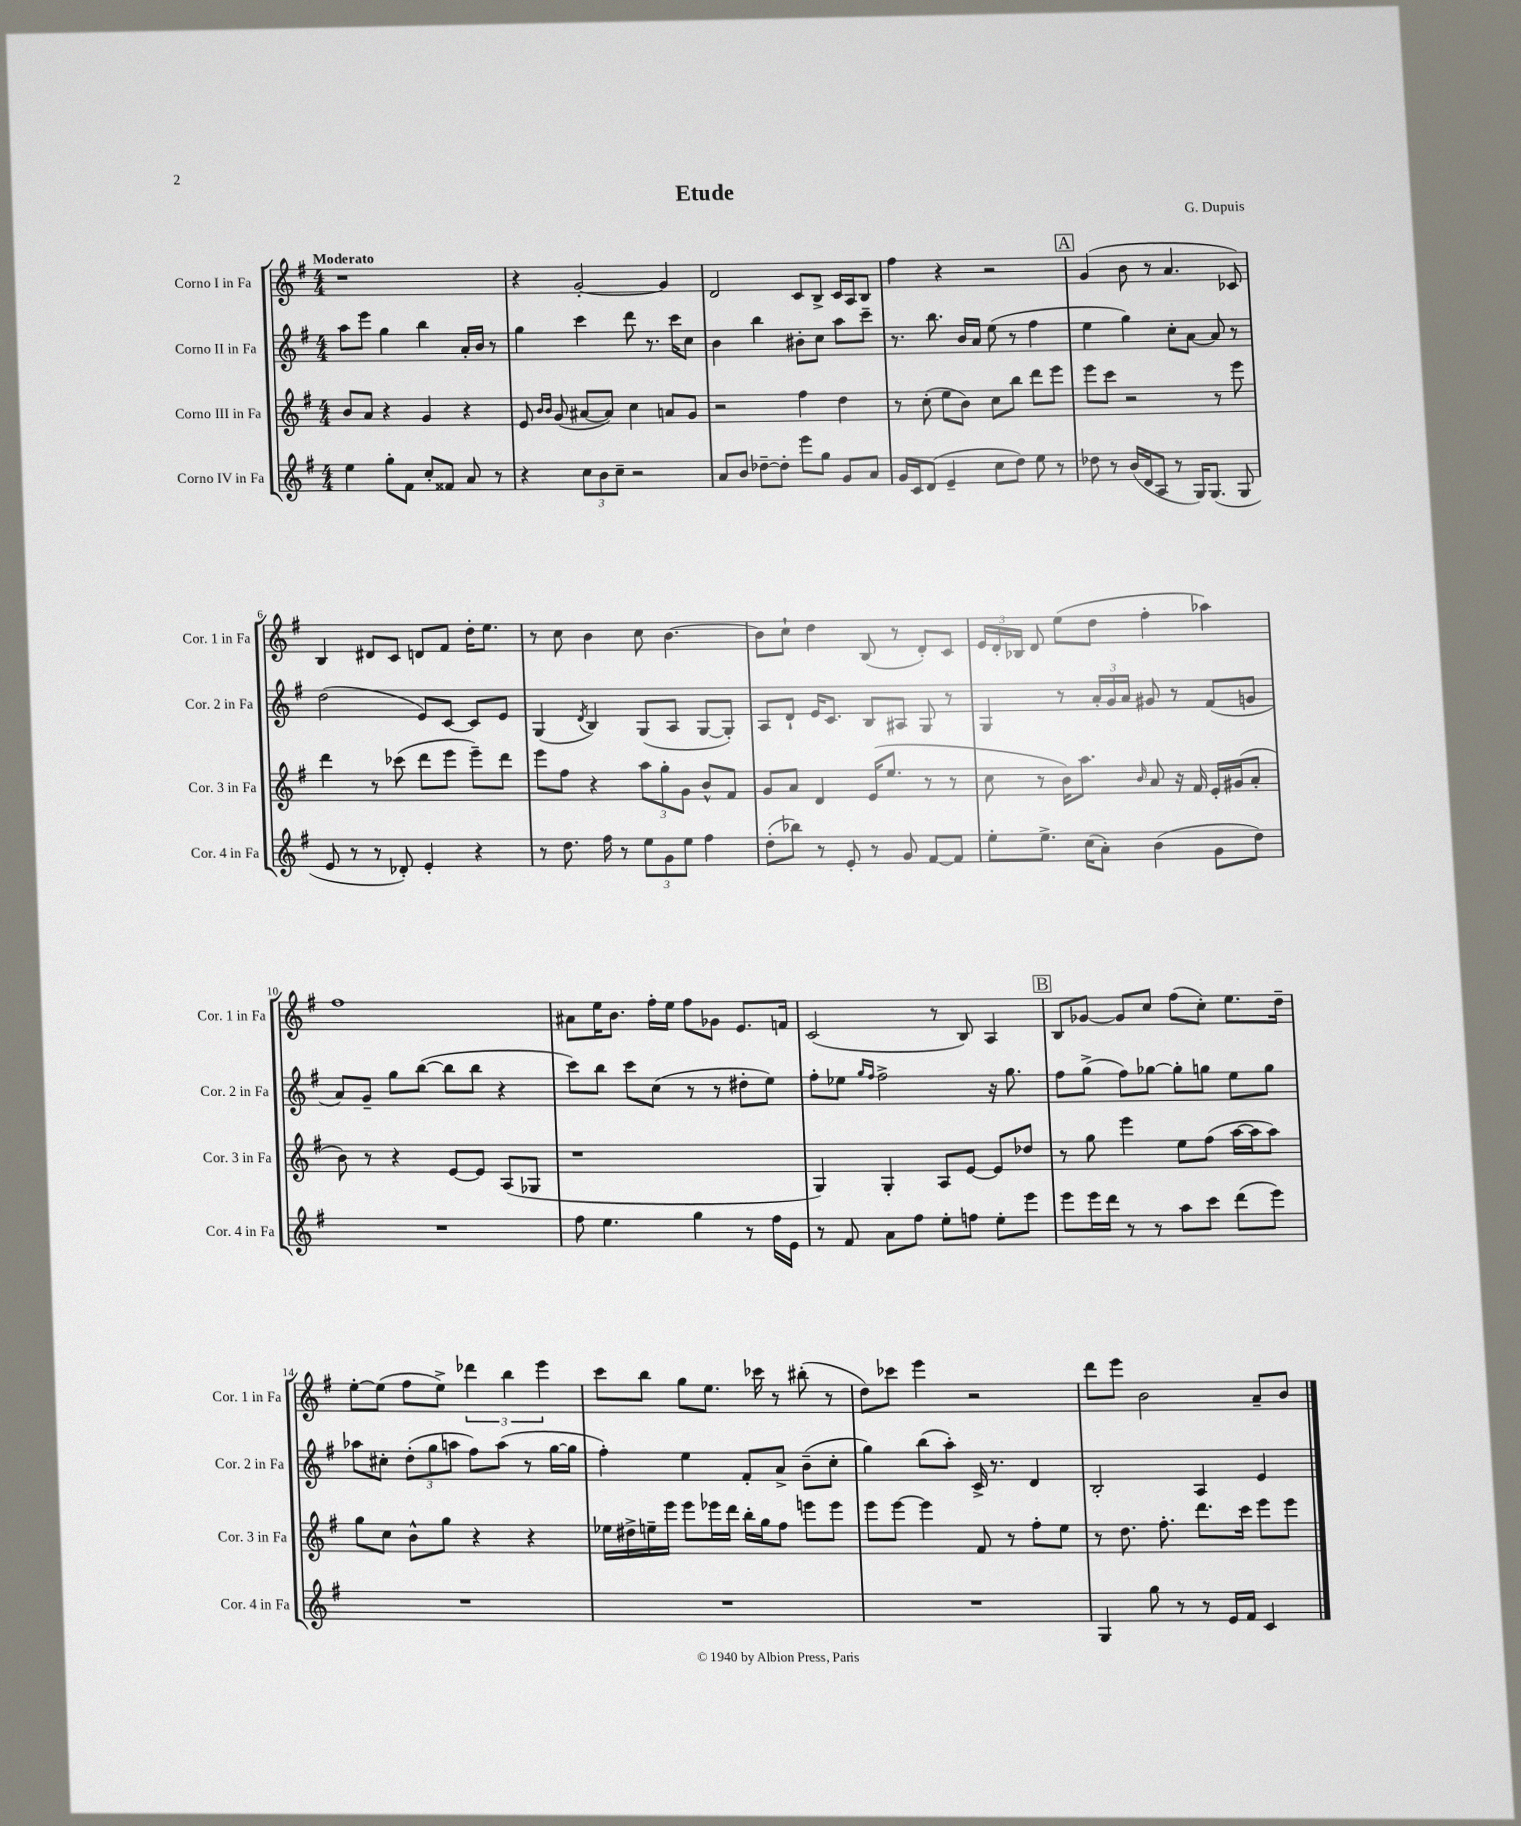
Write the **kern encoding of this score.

**kern	**kern	**kern	**kern
*part4	*part3	*part2	*part1
*staff4	*staff3	*staff2	*staff1
*I"Corno IV in Fa	*I"Corno III in Fa	*I"Corno II in Fa	*I"Corno I in Fa
*I'Cor. 4 in Fa	*I'Cor. 3 in Fa	*I'Cor. 2 in Fa	*I'Cor. 1 in Fa
*clefG2	*clefG2	*clefG2	*clefG2
*k[f#]	*k[f#]	*k[f#]	*k[f#]
*M4/4	*M4/4	*M4/4	*M4/4
=1	=1	=1	=1
!	!	!	!LO:TX:a:B:t=Moderato
4ee\	8b/L	8aa\L	1r
.	8a/J	8eee\J	.
8gg'\L	4r	4gg\	.
8f#\J	.	.	.
8cc'/L	4g/	4bb\	.
8f##X/J	.	.	.
8a/	4r	16a'/LL	.
.	.	16b/JJ	.
8r	.	8r	.
=2	=2	=2	=2
4r	8e/	4gg\	4r
.	16qqb/LL	.	.
.	16qqb/JJ	.	.
.	(8g/	.	.
12cc\L	[8a#X/L	4ccc\	[2g'/
12b\	.	.	.
.	8a#/J])	.	.
12cc~\J	.	.	.
2r	4cc\	8ddd\	.
.	.	8.r	.
.	8an/L	.	4g/]
.	.	16ccc\KL	.
.	8g/J	8cc\J	.
=3	=3	=3	=3
8a/L	2r	4b\	2d/
8b/J	.	.	.
[8dd-X~\L	.	4bb\	.
8dd-'\J]	.	.	.
8eee\L	4ff#\	8b#X'\L	8c/L
8gg\J	.	8cc\J	8B^/J
8g/L	4dd\	8aa\L	16c/LL
.	.	.	16A/J
8a/J	.	8ccc~\J	8B/J
=4	=4	=4	=4
16g/LL	8r	8.r	4ff#\
16c/J	.	.	.
(8d/J	(8cc'\	.	.
.	.	8.bb\	.
4e~/	8ee\L	.	4r
.	8b\J)	16b/LL	.
.	.	16a/JJ	.
8cc\L	8cc\L	(8ee\	2r
8dd\J)	8bb\J	8r	.
8ee\	8ddd\L	4ff#\	.
8r	8eee\J	.	.
!!LO:REH:place=s1:t=A
=5	=5	=5	=5
8dd-X\	8eee\L	4ee\	(4g/
8r	8ccc\J	.	.
(16b/LL	2r	4gg\)	8b\
16d/J	.	.	.
8A/J	.	.	8r
8r	.	8cc'\L	4.a/
16G/KL)	.	[8a\J	.
(8.G/J	.	.	.
.	8r	8a/]	.
8G/	8eee\	8r	8c-X/)
!!LO:LB:g=z
=6	=6	=6	=6
8e/	4ddd\	(2dd\	4B/
8r	.	.	.
8r	8r	.	8d#X/L
8d-X'/)	(8ccc-X\	.	8c/J
4e'/	8ddd\L	8e/L)	8dn/L
.	8eee\J	[8c/J	8f#/J
4r	8eee~\L)	8c/L]	16dd'\KL
.	.	.	8.ee\J
.	8ddd\J	8e/J	.
=7	=7	=7	=7
8r	8eee\L	(4G/	8r
8.dd\	8ff#\J	.	8cc\
.	.	8qd/	.
.	4r	4B/)	4b\
16ff#\	.	.	.
8r	.	.	.
12ee\L	12aa\L	(8G/L	8cc\
12g\	12gg'\	.	.
.	.	8A/J	[4.b\
12ee\J	12g\J	.	.
4ff#\	8b^^/L	[8G/L	.
.	8f#/J	8G'/J])	.
=8	=8	=8	=8
(8dd'\L	8g/L	8A/L	8b\L]
8bb-X\J)	8a/J	8d`/J	8cc`\J
8r	4d/	16e/KL	4dd\
.	.	8.c/J	.
8e'/	.	.	.
8r	(16e/KL	8B/L	(8B/
.	8.ee/J	.	.
8g/	.	8A#X/J	8r
[8f#/L	8r	8G/	8d'/L)
8f#/J]	8r	8r	8c/J
=9	=9	=9	=9
8ee'\L	8cc\	4G/	24e/LL
.	.	.	24d'/
.	.	.	24B-X/JJ
8.ee^\J	8r	.	8d/
.	16b\KL)	8r	(8ee\L
(16cc\KL	8.aa\J	.	.
8a'\J)	.	24a'/LL	8dd\J
.	.	24g/	.
.	.	24a/JJ	.
.	16qqb/	.	.
(4b\	8a/	8g#X/	4ff#'\
.	16r	8r	.
.	16f#/	.	.
8g\L	16e'/LL	(8f#/L	4aa-X\)
.	(16g#X/J	.	.
8dd\J)	8a'/J	8gn/J	.
!!LO:LB:g=z
=10	=10	=10	=10
1r	8b\)	8a/L)	1ff#
.	8r	8g~/J	.
.	4r	8gg\L	.
.	.	([8bb\J	.
.	[8e/L	8bb\L]	.
.	8e/J]	8bb\J	.
.	(8A/L	4r	.
.	8G-X/J	.	.
=11	=11	=11	=11
8ff#\	1r	8ccc\L)	8a#X\L
4.ee\	.	8bb\J	16ee\K
.	.	.	8.b\J
.	.	8ccc\L	.
.	.	(8cc\J	16ff#'\LL
.	.	.	16ee\JJ
4gg\	.	8r	8ff#\L
.	.	8r	8g-X\J
8r	.	8dd#X'\L	8.e/L
16ff#\LL	.	8ee\J)	.
16e\JJ	.	.	16fn/Jk
=12	=12	=12	=12
8r	4G/)	8ff#'\L	(2c/
8f#/	.	8ee-X\J	.
.	.	16qqgg/LL	.
.	.	16qqff#/JJ	.
8a\L	4G'/	2ff#^\	.
8ff#\J	.	.	.
8ee'\L	8A/L	.	8r
8ffn\J	[8e/J	.	8B/)
8ee'\L	8e/L]	16r	4A/
.	.	8.gg\	.
8eee\J	8dd-X/J	.	.
!!LO:REH:place=s1:t=B
=13	=13	=13	=13
8eee\L	8r	8ff#\L	8B/L
16eee\L	8gg\	(8gg^\J	[8g-X/J
16ddd\JJ	.	.	.
8r	4eee\	8ff#\L)	8g-/L]
8r	.	[8gg-X\J	8cc/J
8aa\L	8ee\L	8gg-'\L]	(8ff#\L
8ccc\J	(8ff#\J	8ggn\J	8cc'\J)
(8ddd\L	[16aa\LL	8ee\L	8.ee\L
.	16aa\J]	.	.
8eee\J)	8aa\J)	8gg\J	.
.	.	.	16dd~\Jk
!!LO:LB:g=z
=14	=14	=14	=14
1r	8gg\L	8aa-X\L	[8ee'\L
.	8cc\J	8cc#X'\J	(8ee\J]
.	8b^^\L	(12dd'\L	8ff#\L
.	.	12gg\	.
.	8gg\J	.	8ee^\J)
.	.	12aan\J	.
.	4r	8ff#\L)	6ddd-X\
.	.	(8aa\J	.
.	.	.	6bb\
.	4r	8r	.
.	.	.	6eee\
.	.	[16gg\LL	.
.	.	16gg\JJ]	.
=15	=15	=15	=15
1r	16ee-X\LL	4ff#'\)	8ccc\L
.	16dd#X^\	.	.
.	16een~\	.	8bb\J
.	16eee\JJ	.	.
.	8eee\L	4ee\	8gg\L
.	16eee-X\L	.	8.ee\J
.	16ddd\JJ	.	.
.	16bb'\LL	8f#'/L	.
.	16gg\J	.	16ccc-X\
.	8ff#\J	8a^/J	8r
.	8eeen\L	(8b~\L	(8bb#X'\
.	8eee\J	8cc'\J	8r
=16	=16	=16	=16
1r	8eee\L	4gg\)	8dd\L)
.	[8eee\J	.	8ccc-X\J
.	4eee\]	(8bb\L	4eee\
.	.	8aa'\J)	.
.	8f#/	16c^/	2r
.	.	8.r	.
.	8r	.	.
.	8ff#'\L	4d/	.
.	8ee\J	.	.
=17	=17	=17	=17
4G/	8r	2B'/	8ddd\L
.	8.dd\	.	8eee\J
8gg\	.	.	2b\
.	8.ff#'\	.	.
8r	.	.	.
8r	8.ddd\L	4A/	.
16e/LL	.	.	.
16f#/JJ	16ccc\Jk	.	.
4c/	8eee\L	4e/	8a~/L
.	8eee\J	.	8b/J
==	==	==	==
*-	*-	*-	*-
